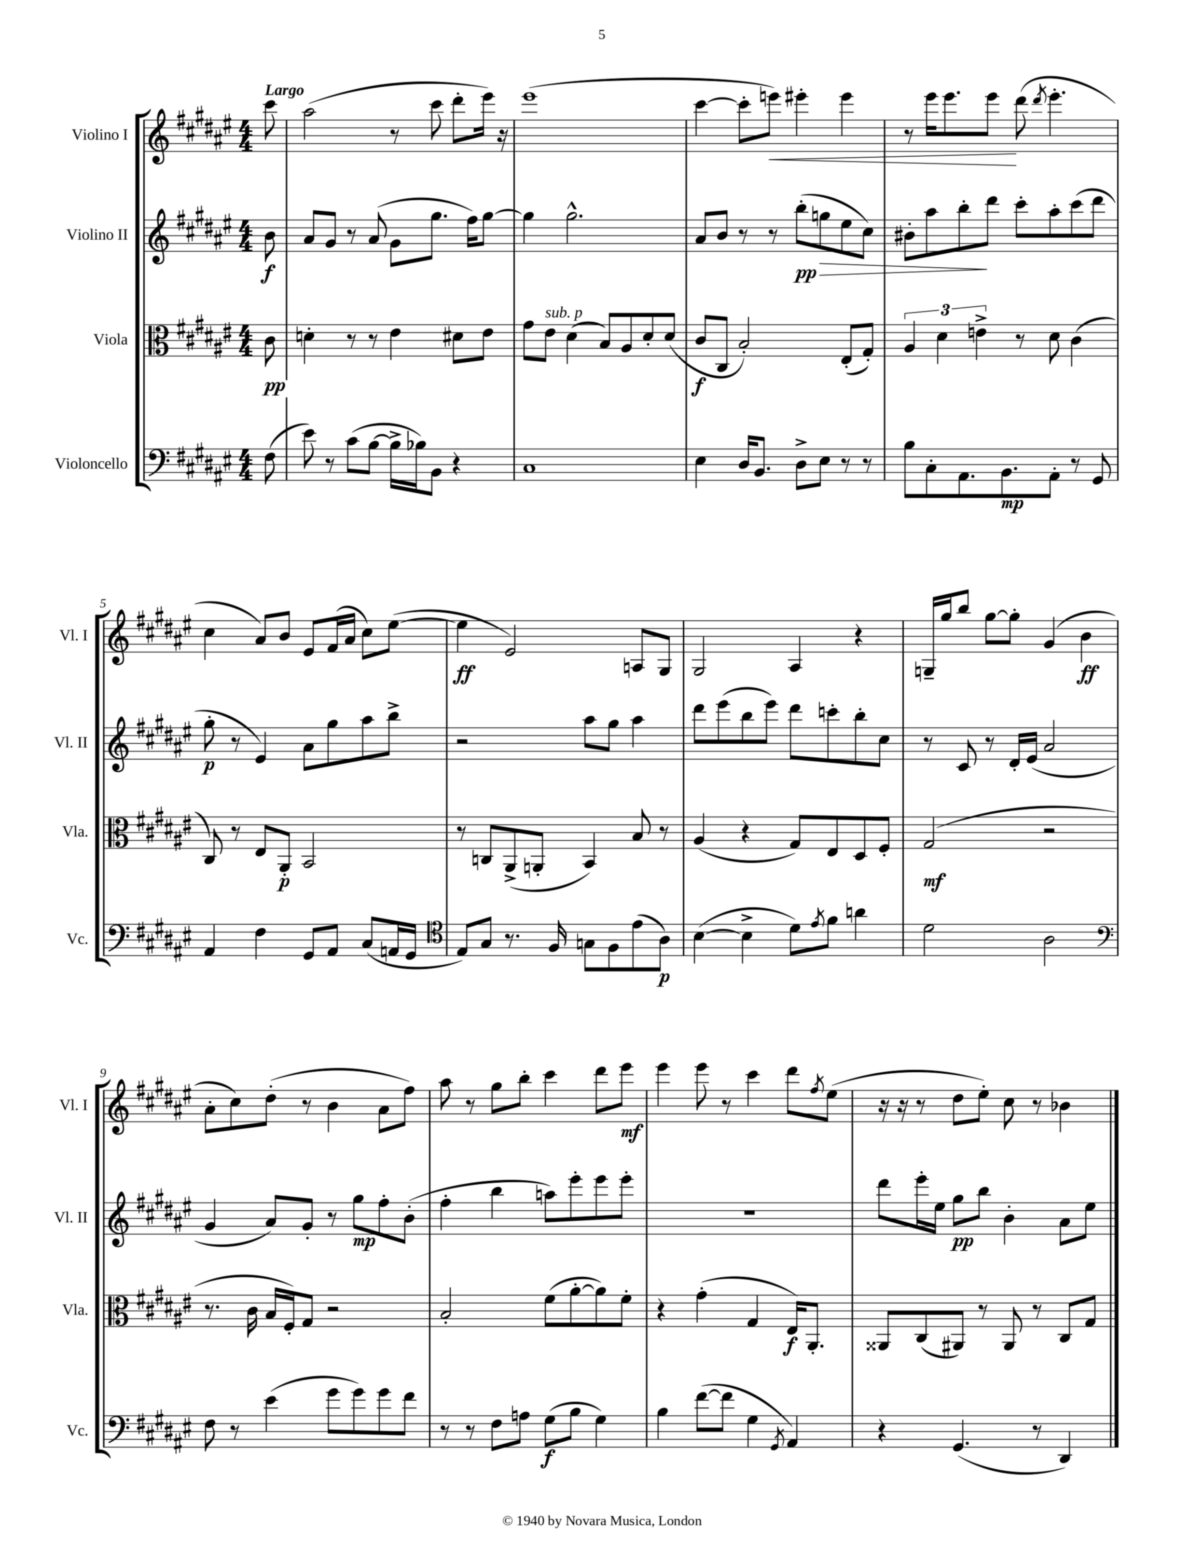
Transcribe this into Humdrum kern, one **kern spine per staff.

**kern	**dynam	**kern	**dynam	**kern	**dynam	**kern	**dynam
*part4	*part4	*part3	*part3	*part2	*part2	*part1	*part1
*staff4	*staff4	*staff3	*staff3	*staff2	*staff2	*staff1	*staff1
*I"Violoncello	*	*I"Viola	*	*I"Violino II	*	*I"Violino I	*
*I'Vc.	*	*I'Vla.	*	*I'Vl. II	*	*I'Vl. I	*
*clefF4	*	*clefC3	*	*clefG2	*	*clefG2	*
*k[f#c#g#d#a#e#]	*	*k[f#c#g#d#a#e#]	*	*k[f#c#g#d#a#e#]	*	*k[f#c#g#d#a#e#]	*
*M4/4	*	*M4/4	*	*M4/4	*	*M4/4	*
=	=	=	=	=	=	=	=
!	!	!	!	!	!	!LO:TX:a:B:t=Largo	!
(8F#\	.	8c#\	pp	8b\	f	8ccc#\	.
=1	=1	=1	=1	=1	=1	=1	=1
8e#\)	.	4dn'\	.	8a#/L	.	(2aa#\	.
8r	.	.	.	8g#/J	.	.	.
(8c#\L	.	8r	.	8r	.	.	.
[8B\J	.	8r	.	(8a#/	.	.	.
16B^\LL]	.	4e#\	.	8g#\L	.	8r	.
16B-X\J)	.	.	.	.	.	.	.
8BB\J	.	.	.	8.gg#\J	.	8ccc#\	.
4r	.	8d#X\L	.	.	.	8ddd#'\L	.
.	.	.	.	16ff#\KL)	.	.	.
.	.	8e#\J	.	[8gg#\J	.	16eee#\Jk)	.
.	.	.	.	.	.	16r	.
=2	=2	=2	=2	=2	=2	=2	=2
1C#	.	8g#\L	.	4gg#\]	.	(1eee#	.
!	!	!LO:TX:a:i:t=sub. p	!	!	!	!	!
.	.	8e#\J	.	.	.	.	.
.	.	(4d#\	.	2.gg#^^\	.	.	.
.	.	8B/L)	.	.	.	.	.
.	.	8A#/	.	.	.	.	.
.	.	8d#'/	.	.	.	.	.
.	.	(8d#/J	.	.	.	.	.
=3	=3	=3	=3	=3	=3	=3	=3
4E#\	.	8c#/L	f	8a#/L	.	[4ccc#\	.
.	.	8C#/J	.	8b/J	.	.	.
16D#/KL	.	2B'/)	.	8r	.	8ccc#'\L]	.
8.BB/J	.	.	.	.	.	.	.
!	!	!	!	!	!	!	!LO:HP:b
.	.	.	.	8r	.	8eeen\J)	<
8D#^\L	.	.	.	(8bb'\L	pp	4eee#X'\	.
!	!	!	!	!	!LO:HP:b	!	!
8E#\J	.	.	.	8ggn\	>	.	.
8r	.	(8E#'/L	.	8ee#\	.	4eee#\	.
8r	.	8G#'/J)	.	8cc#\J)	.	.	.
=4	=4	=4	=4	=4	=4	=4	=4
8B\L	.	6A#/	.	8b#X'\L	.	8r	.
8C#'\	.	.	.	8aa#\	.	16eee#\KL	.
.	.	6d#\	.	.	.	.	.
.	.	.	.	.	.	8.eee#\	.
8.AA#\	.	.	.	8bb'\	.	.	.
.	.	6en^\	.	.	.	.	.
.	.	.	.	8ddd#\J	]	8eee#\J	.
8.BB\	mp	.	.	.	.	.	.
.	.	8r	.	8ccc#'\L	.	(8ddd#\	[
.	.	.	.	.	.	8qddd#/	.
8AA#'\J	.	8d#\	.	8aa#'\	.	4.eee#'\	.
8r	.	(4c#\	.	(8ccc#\	.	.	.
8GG#/	.	.	.	8ddd#\J	.	.	.
!!LO:LB:g=z
=5	=5	=5	=5	=5	=5	=5	=5
4AA#/	.	8C#/)	.	8gg#'\	p	4cc#\	.
.	.	8r	.	8r	.	.	.
4F#\	.	8E#/L	.	4e#/)	.	8a#/L)	.
.	.	8AA#'/J	p	.	.	8b/J	.
8GG#/L	.	2BB/	.	8a#\L	.	8e#/L	.
8AA#/J	.	.	.	8gg#\	.	(16f#/L	.
.	.	.	.	.	.	16a#/JJ	.
(8C#/L	.	.	.	8aa#\	.	8cc#\L)	.
16AAn/L	.	.	.	8bb^\J	.	([8ee#\J	.
16GG#/JJ	.	.	.	.	.	.	.
=6	=6	=6	=6	=6	=6	=6	=6
*clefC4	*	*	*	*	*	*	*
8E#/L)	.	8r	.	2r	.	4ee#\]	ff
8G#/J	.	8Cn/L	.	.	.	.	.
8.r	.	(8AA#^/	.	.	.	2e#/)	.
.	.	8AAn'/J	.	.	.	.	.
16F#/	.	.	.	.	.	.	.
8Gn\L	.	4BB/)	.	8aa#\L	.	.	.
8F#\	.	.	.	8gg#\J	.	.	.
(8e#\	.	8B/	.	4aa#\	.	8An/L	.
8A#\J)	p	8r	.	.	.	8G#/J	.
=7	=7	=7	=7	=7	=7	=7	=7
([4B\	.	(4A#/	.	8ddd#\L	.	2G#/	.
.	.	.	.	(8eee#\	.	.	.
4B^\]	.	4r	.	8bb\	.	.	.
.	.	.	.	8eee#\J)	.	.	.
8d#\L)	.	8G#/L)	.	8ddd#\L	.	4A#/	.
8qe#/	.	.	.	.	.	.	.
8f#\J	.	8E#/	.	8cccn'\	.	.	.
4an\	.	8D#/	.	8bb'\	.	4r	.
.	.	8F#'/J	.	8cc#\J	.	.	.
=8	=8	=8	=8	=8	=8	=8	=8
2d#\	.	(2G#/	mf	8r	.	16Gn~/LL	.
.	.	.	.	.	.	16gg#/J	.
.	.	.	.	8c#/	.	8bb/J	.
.	.	.	.	8r	.	[8gg#\L	.
.	.	.	.	16d#'/LL	.	8gg#'\J]	.
.	.	.	.	(16e#/JJ	.	.	.
2A#\	.	2r	.	2a#/	.	(4g#/	.
.	.	.	.	.	.	4b\	ff
!!LO:LB:g=z
=9	=9	=9	=9	=9	=9	=9	=9
*clefF4	*	*	*	*	*	*	*
8F#\	.	8.r	.	4g#/	.	8a#'\L	.
8r	.	.	.	.	.	8cc#\)	.
.	.	16c#\	.	.	.	.	.
(4e#\	.	16B/LL	.	8a#/L)	.	(8dd#'\J	.
.	.	16F#'/J)	.	.	.	.	.
.	.	8G#/J	.	8g#'/J	.	8r	.
8g#\L	.	2r	.	8r	.	4b\	.
8g#\)	.	.	.	8gg#\L	mp	.	.
8g#\	.	.	.	8ff#'\	.	8a#\L	.
8f#\J	.	.	.	(8b'\J	.	8ff#\J)	.
=10	=10	=10	=10	=10	=10	=10	=10
8r	.	2B'/	.	4ff#'\	.	8aa#\	.
8r	.	.	.	.	.	8r	.
8F#\L	.	.	.	4bb\	.	8gg#\L	.
8An\J	.	.	.	.	.	8bb'\J	.
(8G#\L	f	(8f#\L	.	8aan\L)	.	4ccc#\	.
8B\J	.	[8a#'\	.	8eee#'\	.	.	.
4G#\)	.	8a#\])	.	8eee#\	.	8ddd#\L	.
.	.	8f#'\J	.	8eee#'\J	.	8eee#\J	mf
=11	=11	=11	=11	=11	=11	=11	=11
4B\	.	4r	.	1r	.	4eee#\	.
([8f#\L	.	(4g#'\	.	.	.	8eee#\	.
8f#\J]	.	.	.	.	.	8r	.
4G#\	.	4G#/	.	.	.	4ccc#\	.
8qGG#/	.	.	.	.	.	.	.
4AA#/)	.	16E#/KL)	f	.	.	8ddd#\L	.
.	.	8.AA#'/J	.	.	.	.	.
.	.	.	.	.	.	8qff#/	.
.	.	.	.	.	.	(8ee#\J	.
=12	=12	=12	=12	=12	=12	=12	=12
4r	.	8AA##X/L	.	8ddd#\L	.	16r	.
.	.	.	.	.	.	16r	.
.	.	(8C#/	.	16eee#'\L	.	8r	.
.	.	.	.	16ee#\JJ	.	.	.
(4.GG#/	.	8AA#X/J)	.	8gg#\L	pp	8dd#\L	.
.	.	8r	.	8bb\J	.	8ee#'\J)	.
.	.	8AA#/	.	4b'\	.	8cc#\	.
8r	.	8r	.	.	.	8r	.
4DD#/)	.	8C#/L	.	8a#\L	.	4b-X\	.
.	.	8G#/J	.	8ee#\J	.	.	.
==	==	==	==	==	==	==	==
*-	*-	*-	*-	*-	*-	*-	*-
